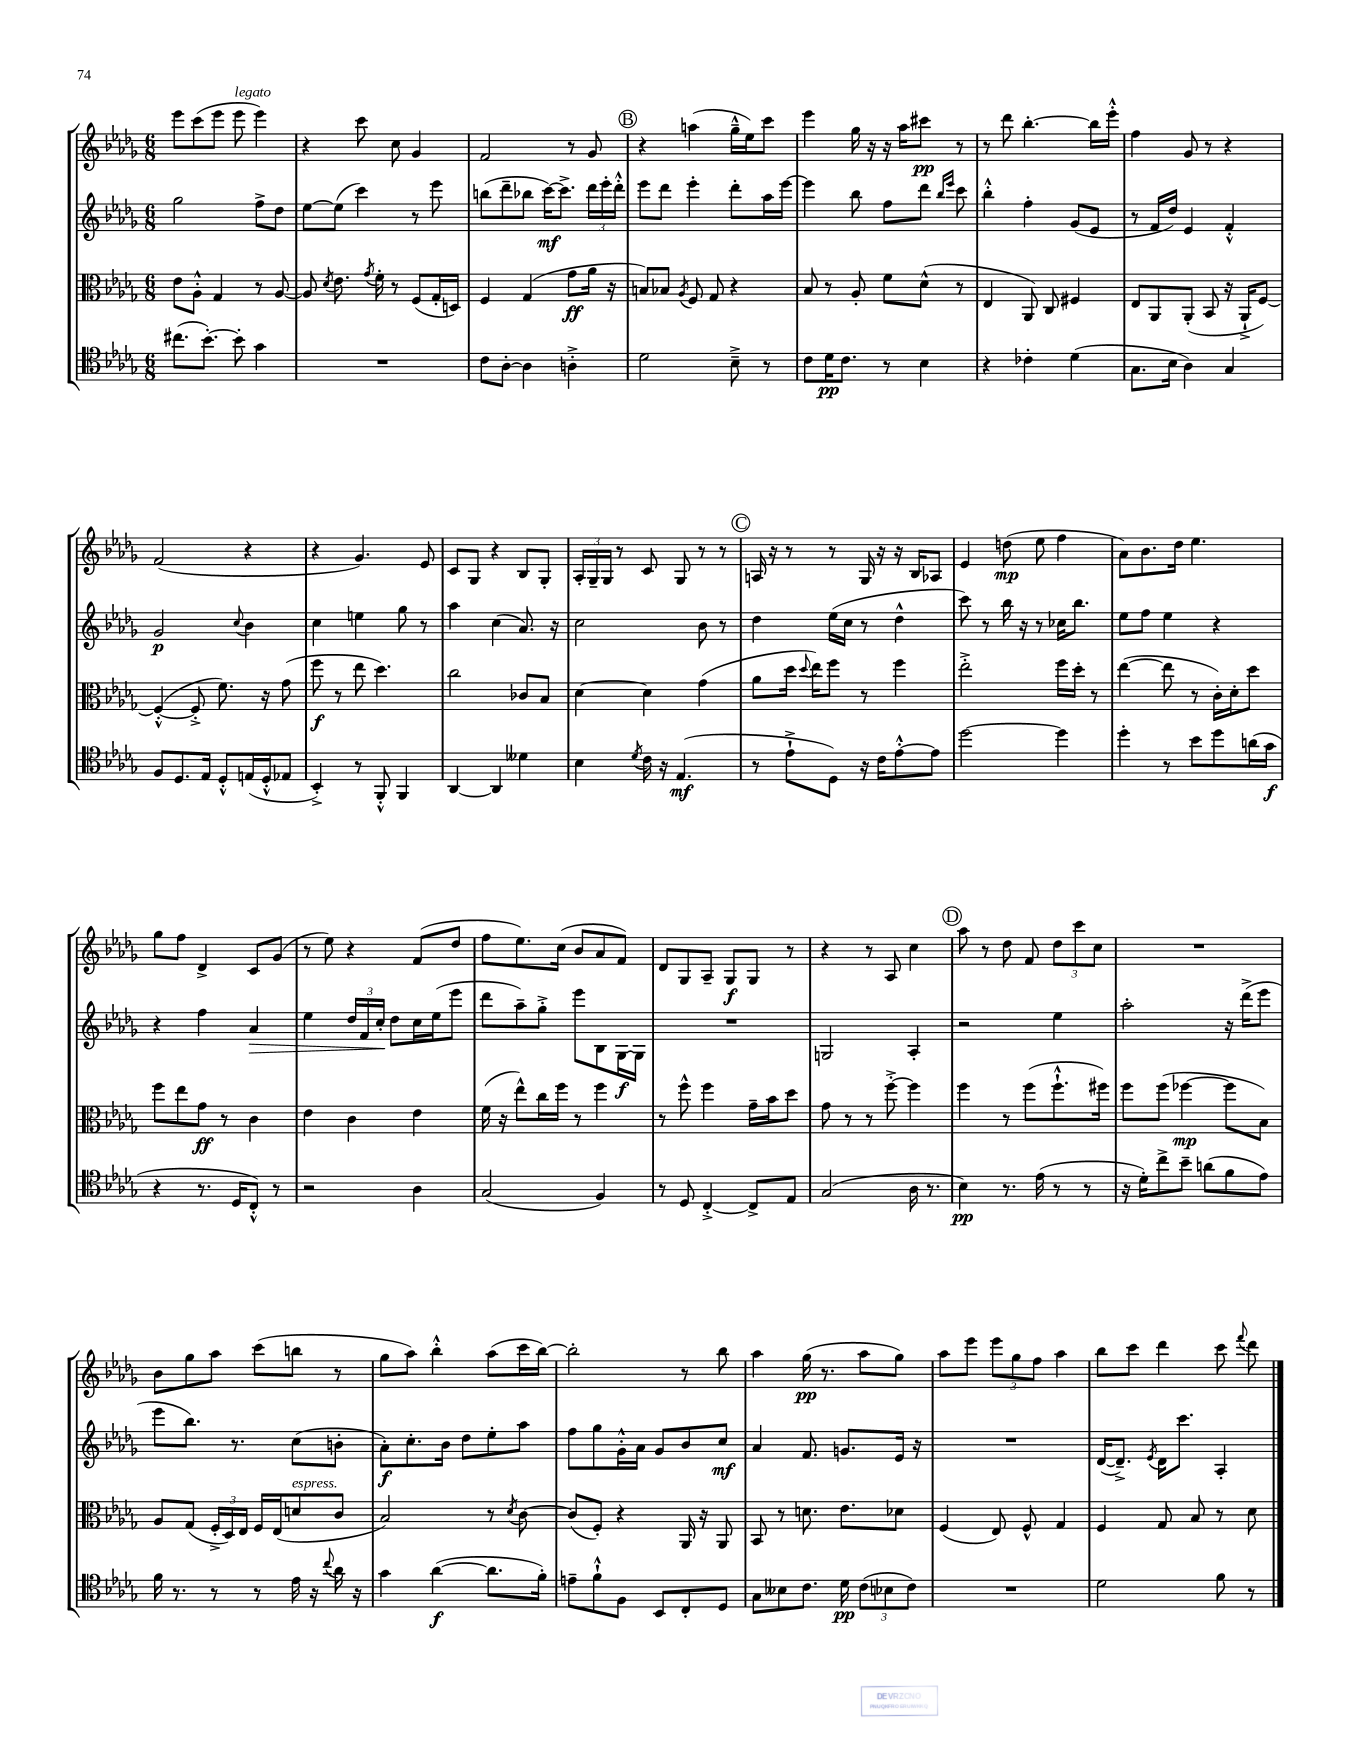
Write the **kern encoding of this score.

**kern	**kern	**kern	**kern
*staff4	*staff3	*staff2	*staff1
*clefC4	*clefC3	*clefG2	*clefG2
*k[b-e-a-d-g-]	*k[b-e-a-d-g-]	*k[b-e-a-d-g-]	*k[b-e-a-d-g-]
*M6/8	*M6/8	*M6/8	*M6/8
(8.cc#	8e-	2gg-	8eee-
.	8A-'^^	.	(8ccc
[8.b-')	.	.	.
.	4G-	.	8eee-
8b-']	.	.	8eee-
4g-	8r	8ff^	4eee-)
.	[8A-	8dd-	.
=	=	=	=
2.r	8A-]	[8ee-	4r
.	8qd-	.	.
.	8.e-	(8ee-]	.
.	.	4ccc)	8ccc
.	8qg-	.	.
.	16f'	.	.
.	8r	.	8cc
.	(8F	8r	4g-
.	16G-'	8eee-	.
.	16D)	.	.
=	=	=	=
8c	4F	(8bb	2f
[8A-'	.	8ddd-~	.
4A-]	(4G-	8bb-	.
.	.	[16ccc)	.
.	.	8.ccc^]	.
4A'^	8g-	.	8r
.	16a-	24ddd-	8g-
.	.	24eee-'	.
.	16r	.	.
.	.	24ddd-'^^	.
=	=	=	=
2d-	8B)	8eee-	4r
.	8B-	8ddd-	.
.	8qA-	.	.
.	8F	4eee-'	(4aa
.	8G-	.	.
8B-~^	4r	8ddd-'	16gg-~^^
.	.	.	16ee-)
8r	.	16aa-	8ccc
.	.	[16eee-	.
=	=	=	=
8c	8B-	4eee-]	4eee-
16d-	8r	.	.
8.c	.	.	.
.	8A-'	8bb-	16gg-
.	.	.	16r
8r	8f	8ff	16r
.	.	.	16aa-
4B-	(8d-^^	8ddd-	8ccc#
.	.	16qqbb-	.
.	.	16qqeee-	.
.	8r	8ccc	8r
=	=	=	=
4r	4E-	4bb-'^^	8r
.	.	.	8ddd-
4c-'	8AA-)	4ff'	[4.bb-'
.	8C	.	.
(4d-	4F#	(8g-	.
.	.	8e-	16bb-]
.	.	.	16eee-'^^
=	=	=	=
8.G-	8E-	8r	4ff
.	8AA-	16f	.
16B-	.	16dd-)	.
4A-)	(8AA-'	4e-	8g-
.	8BB-	.	8r
4G-	16r	4f'^^	4r
.	16AA-`^	.	.
.	[8F)	.	.
=	=	=	=
8F	(4F'^^_	2g-	(2f
8.D-	.	.	.
.	8F'^]	.	.
16E-	.	.	.
8D-'^^	8.f)	.	.
.	.	8qqcc	.
(16E	.	4b-	4r
16D-'^^	16r	.	.
8E-	(8g-	.	.
=	=	=	=
4BB-'^)	8ff	4cc	4r
.	8r	.	.
8r	8ee-	4ee	4.g-)
8FF'^^	4.dd-)	.	.
4FF	.	8gg-	.
.	.	8r	8e-
=	=	=	=
[4AA-	2cc	4aa-	8c
.	.	.	8G-
4AA-]	.	(4cc	4r
4d--	8c-	8.a-)	8B-
.	8B-	.	8G-'
.	.	16r	.
=	=	=	=
4B-	[4d-	2cc	24A-'
.	.	.	24G-~
.	.	.	24G-
.	.	.	8r
8qd-	.	.	.
16c	4d-]	.	8c
16r	.	.	.
(4.E-	.	.	8G-
.	(4g-	8b-	8r
.	.	8r	8r
=	=	=	=
8r	8a-	4dd-	16A
.	.	.	16r
8e-`^	16dd-	.	8r
.	8qqdd-	.	.
.	16ee-)	.	.
8D-)	8ff	(16ee-	8r
.	.	16cc	.
16r	8r	8r	16G-
16c	.	.	16r
[8e-'^^	4ff	4dd-^^	16r
.	.	.	16B-
8e-]	.	.	8A-
=	=	=	=
[2dd-	2ee-'^	8ccc)	4e-
.	.	8r	.
.	.	16bb-	(8dd
.	.	16r	.
.	.	8r	8ee-
4dd-]	16ff	16cc-	4ff
.	16dd-'	8.bb-	.
.	8r	.	.
=	=	=	=
4dd-'	([4ee-	8ee-	8a-)
.	.	8ff	8.b-
8r	8ee-]	4ee-	.
.	.	.	16dd-
8b-	8r	.	4.ee-
8dd-	16c')	4r	.
.	16d-'	.	.
(16a	8dd-	.	.
16g-	.	.	.
=	=	=	=
4r	8ff	4r	8gg-
.	8ee-	.	8ff
8.r	8g-	4ff	4d-^
.	8r	.	.
16D-	.	.	.
8C'^^)	4c	4a-	8c
8r	.	.	(8g-
=	=	=	=
2r	4e-	4ee-	8r
.	.	.	8ee-)
.	4c	24dd-	4r
.	.	24f	.
.	.	24cc'	.
.	.	8dd-	.
4A-	4e-	16cc	(8f
.	.	(16ee-	.
.	.	8eee-	8dd-
=	=	=	=
(2G-	(16f	8ddd-	8ff
.	16r	.	.
.	8ee-^^)	8aa-~)	8.ee-)
.	16cc	8gg-'^	.
.	16ff	.	(16cc
.	8r	8eee-	8b-
4F)	4ff	8B-	8a-
.	.	[16G-	8f)
.	.	16G-]	.
=	=	=	=
8r	8r	2.r	8d-
8D-	8ff^^	.	8G-
[4C'^	4ff	.	8A-~
.	.	.	8G-
8C^]	16g-~	.	8G-
.	16b-	.	.
8E-	8dd-	.	8r
=	=	=	=
(2G-	8g-	2G	4r
.	8r	.	.
.	8r	.	8r
.	[8ff'^	.	8A-
16A-	4ff]	4A-'	4cc
8.r	.	.	.
=	=	=	=
4B-)	4ff	2r	8aa-
.	.	.	8r
8.r	8r	.	8dd-
.	(8ff	.	8f
(16e-	.	.	.
8r	8.ff`^^	4ee-	12dd-
.	.	.	12ccc
8r	.	.	.
.	.	.	12cc
.	16ff#)	.	.
=	=	=	=
16r	8ff	2aa-'	2.r
16d-')	.	.	.
8cc^	(8ff	.	.
8b-~	[4ff-	.	.
(8a	.	.	.
8f	8ff-]	16r	.
.	.	(16ddd-^	.
8e-)	8B-)	8eee-	.
=	=	=	=
16f	8A-	8eee-	8b-
8.r	.	.	.
.	(8G-	8.bb-)	8gg-
8r	24F'^	.	8aa-
.	24D-)	.	.
.	.	8.r	.
.	24E-	.	.
8r	16F	.	(8ccc
.	(16E-	.	.
16e-	8d	(8cc	8bb
16r	.	.	.
8qqcc	.	.	.
16a-	8c	8b'	8r
16r	.	.	.
=	=	=	=
4g-	2B-)	8a-')	8gg-
.	.	8.cc'	8aa-)
([4a-	.	.	4bb-'^^
.	.	16b-	.
.	.	8dd-	.
8.a-]	8r	8ee-'	(8aa-
.	8qd-	.	.
.	[8c	8aa-	16ccc
16f')	.	.	[16bb-)
=	=	=	=
8e~	(8c]	8ff	2bb-']
8f`^^	8F')	8gg-	.
8F	4r	16g-'^^	.
.	.	16a-	.
8BB-	.	8g-	.
8C'	16AA-	8b-	8r
.	16r	.	.
8D-	8AA-	8cc	8bb-
=	=	=	=
8G-	8BB-	4a-	4aa-
8B--	8r	.	.
8.c	8.d	8.f	(16gg-
.	.	.	8.r
16d-	8.e-	8.g	.
(12c	.	.	8aa-
12B-	.	.	.
.	8d-	16e-	8gg-)
12c)	.	.	.
.	.	16r	.
=	=	=	=
2.r	(4F	2.r	8aa-
.	.	.	8eee-
.	8E-)	.	12eee-
.	.	.	12gg-
.	8F^^	.	.
.	.	.	12ff
.	4G-	.	4aa-
=	=	=	=
2d-	4F	([16d-	8bb-
.	.	8.d-~^])	.
.	.	.	8ccc
.	.	8qe-	.
.	8G-	16d-	4ddd-
.	.	8.ccc	.
.	8B-	.	.
8f	8r	4A-'	8ccc
.	.	.	8qqfff
8r	8d-	.	8ddd-
==	==	==	==
*-	*-	*-	*-
